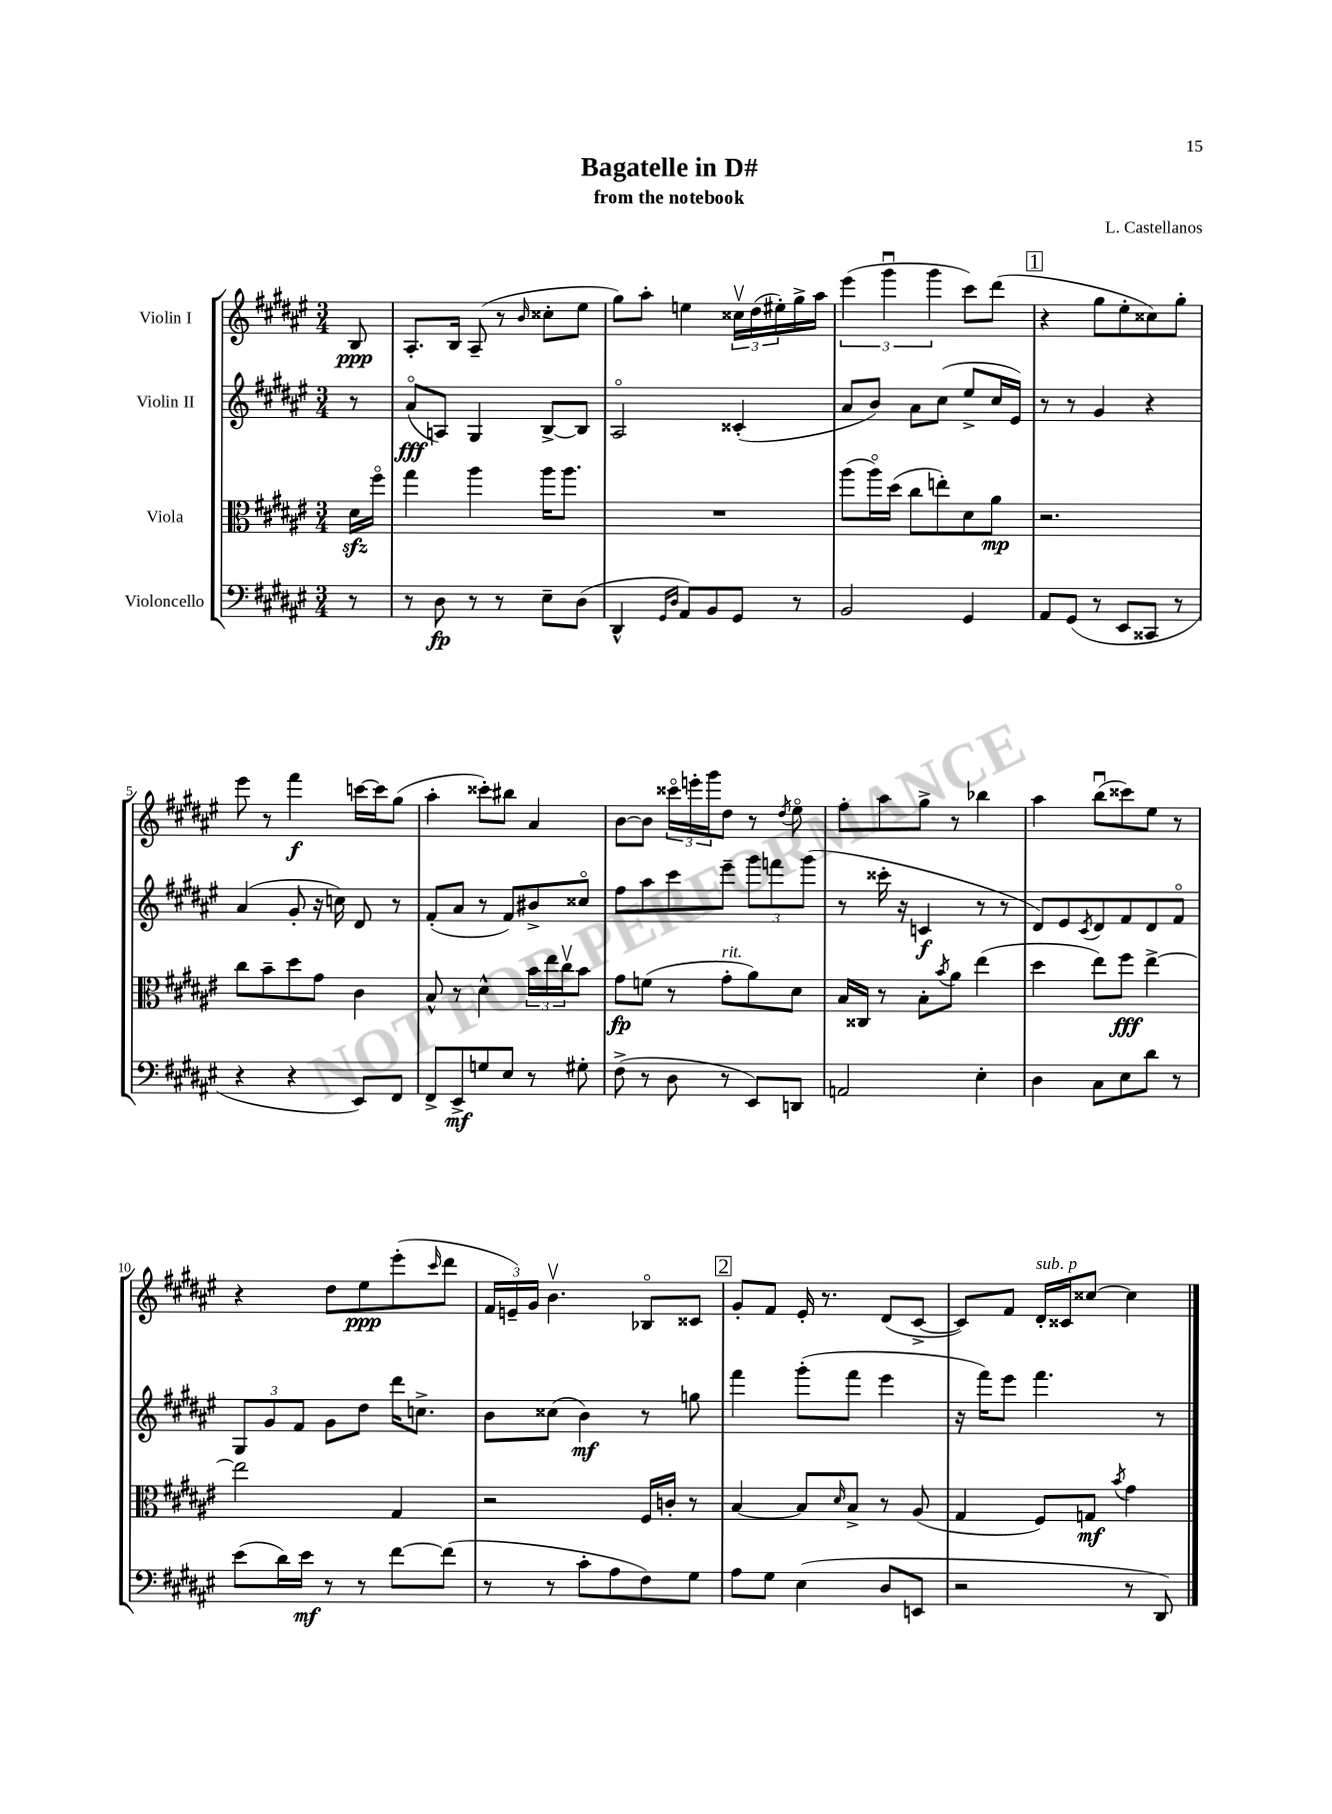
\header { title = "Bagatelle in D#" composer = "L. Castellanos" subtitle = "from the notebook" }
<<
\new StaffGroup <<
\new Staff = "s0" \with { instrumentName = "Violin I" } {
    \clef treble \key fis \major \numericTimeSignature \time 3/4 \partial 8
    b8\ppp |
    ais8.-. b16 ais8--( r8 \grace { b'16 } cisis''8-. eis''8 |
    gis''8) ais''8-. e''4 \tuplet 3/2 { cisis''16\upbow dis''16( eis''16-.) } gis''16-> ais''16 |
    \tuplet 3/2 { eis'''4( gis'''4\downbow gis'''4 } cis'''8) dis'''8( |
    \mark \markup { \box "1" } r4 gis''8 eis''8-. cisis''8) gis''8-. |
    eis'''8 r8 fis'''4\f c'''16~ c'''16 gis''8( |
    ais''4-. cisis'''8-.) bis''8 ais'4 |
    b'8~ b'8 \tuplet 3/2 { cisis'''16\flageolet e'''16-. gis'''16 } dis''8 r8 \acciaccatura { dis''8 } eis''8\flageolet |
    fis''8-. ais''8 gis''8-> r8 bes''4 |
    ais''4 b''8\downbow( cisis'''8) eis''8 r8 |
    r4 dis''8 eis''8\ppp eis'''8-.( \grace { cis'''16 } dis'''8 |
    \tuplet 3/2 { fis'16 e'16--) gis'16 } b'4.\upbow bes8\flageolet cisis'8 |
    \mark \markup { \box "2" } gis'8-. fis'8 eis'16-. r8. dis'8( cis'8~-> |
    cis'8) fis'8 dis'16-.^\markup { \italic "sub. p" } cisis'16 cisis''8~ cisis''4 \bar "|." |
}
\new Staff = "s1" \with { instrumentName = "Violin II" } {
    \clef treble \key fis \major \numericTimeSignature \time 3/4 \partial 8
    r8 |
    ais'8\flageolet\fff( a8) gis4 b8~-> b8 |
    ais2\flageolet cisis'4-.( |
    ais'8 b'8) ais'8 cis''8( eis''8-> cis''16 eis'16) |
    \mark \markup { \box "1" } r8 r8 gis'4 r4 |
    ais'4( gis'8-. r16 c''16) dis'8 r8 |
    fis'8-.( ais'8 r8 fis'8) bis'8-> cisis''8\flageolet |
    fis''8 ais''8 cis'''8 eis'''8-- \tuplet 3/2 { gis'''8 f'''8 gis'''8( } |
    r8 cisis'''16-. r16 c'4\f r8 r8 |
    dis'8) eis'8 \acciaccatura { cis'8 } dis'8 fis'8 dis'8 fis'8\flageolet |
    \tuplet 3/2 { gis8 gis'8 fis'8 } gis'8 dis''8 dis'''16 c''8.-> |
    b'8 cisis''8( b'4\mf) r8 g''8 |
    \mark \markup { \box "2" } fis'''4 gis'''8-.( fis'''8 eis'''4 |
    r16 fis'''16) eis'''8 fis'''4. r8 \bar "|." |
}
\new Staff = "s2" \with { instrumentName = "Viola" } {
    \clef alto \key fis \major \numericTimeSignature \time 3/4 \partial 8
    dis'16\sfz fis''16\flageolet |
    gis''4 ais''4 ais''16 ais''8. |
    R2. |
    ais''8( ais''16\flageolet) dis''16( cis''8 e''8-.) dis'8 ais'8\mp |
    \mark \markup { \box "1" } r2. |
    cis''8 b'8-- dis''8 gis'8 cis'4 |
    b8-^ r8 dis'4-^ \tuplet 3/2 { b'16 eis''16 cis''16\upbow } b'8 |
    gis'8\fp f'8( r8 gis'8-.^\markup { \italic "rit." } ais'8) dis'8 |
    b16 cisis16 r8 b8-. \acciaccatura { b'8 } ais'8 eis''4( |
    dis''4 eis''8) fis''8\fff eis''4~-> |
    eis''2 gis4 |
    r2 fis16 c'16-. r8 |
    \mark \markup { \box "2" } b4~ b8 \grace { dis'16 } b8-> r8 ais8( |
    gis4 fis8) g8\mf \acciaccatura { b'8 } gis'4 \bar "|." |
}
\new Staff = "s3" \with { instrumentName = "Violoncello" } {
    \clef bass \key fis \major \numericTimeSignature \time 3/4 \partial 8
    r8 |
    r8 dis8\fp r8 r8 eis8-- dis8( |
    dis,4-^ \grace { gis,16 dis16 } ais,8) b,8 gis,8 r8 |
    b,2 gis,4 |
    \mark \markup { \box "1" } ais,8 gis,8( r8 eis,8 cisis,8 r8 |
    r4 r4 eis,8) fis,8 |
    fis,8-> eis,8->\mf g8 eis8 r8 gis8-. |
    fis8->( r8 dis8 r8 eis,8) d,8 |
    a,2 eis4-. |
    dis4 cis8 eis8 dis'8 r8 |
    eis'8( dis'16) eis'16\mf r8 r8 fis'8~ fis'8( |
    r8 r8 cis'8-. ais8 fis8) gis8 |
    \mark \markup { \box "2" } ais8 gis8 eis4( dis8 e,8 |
    r2 r8 dis,8) \bar "|." |
}
>>
>>
